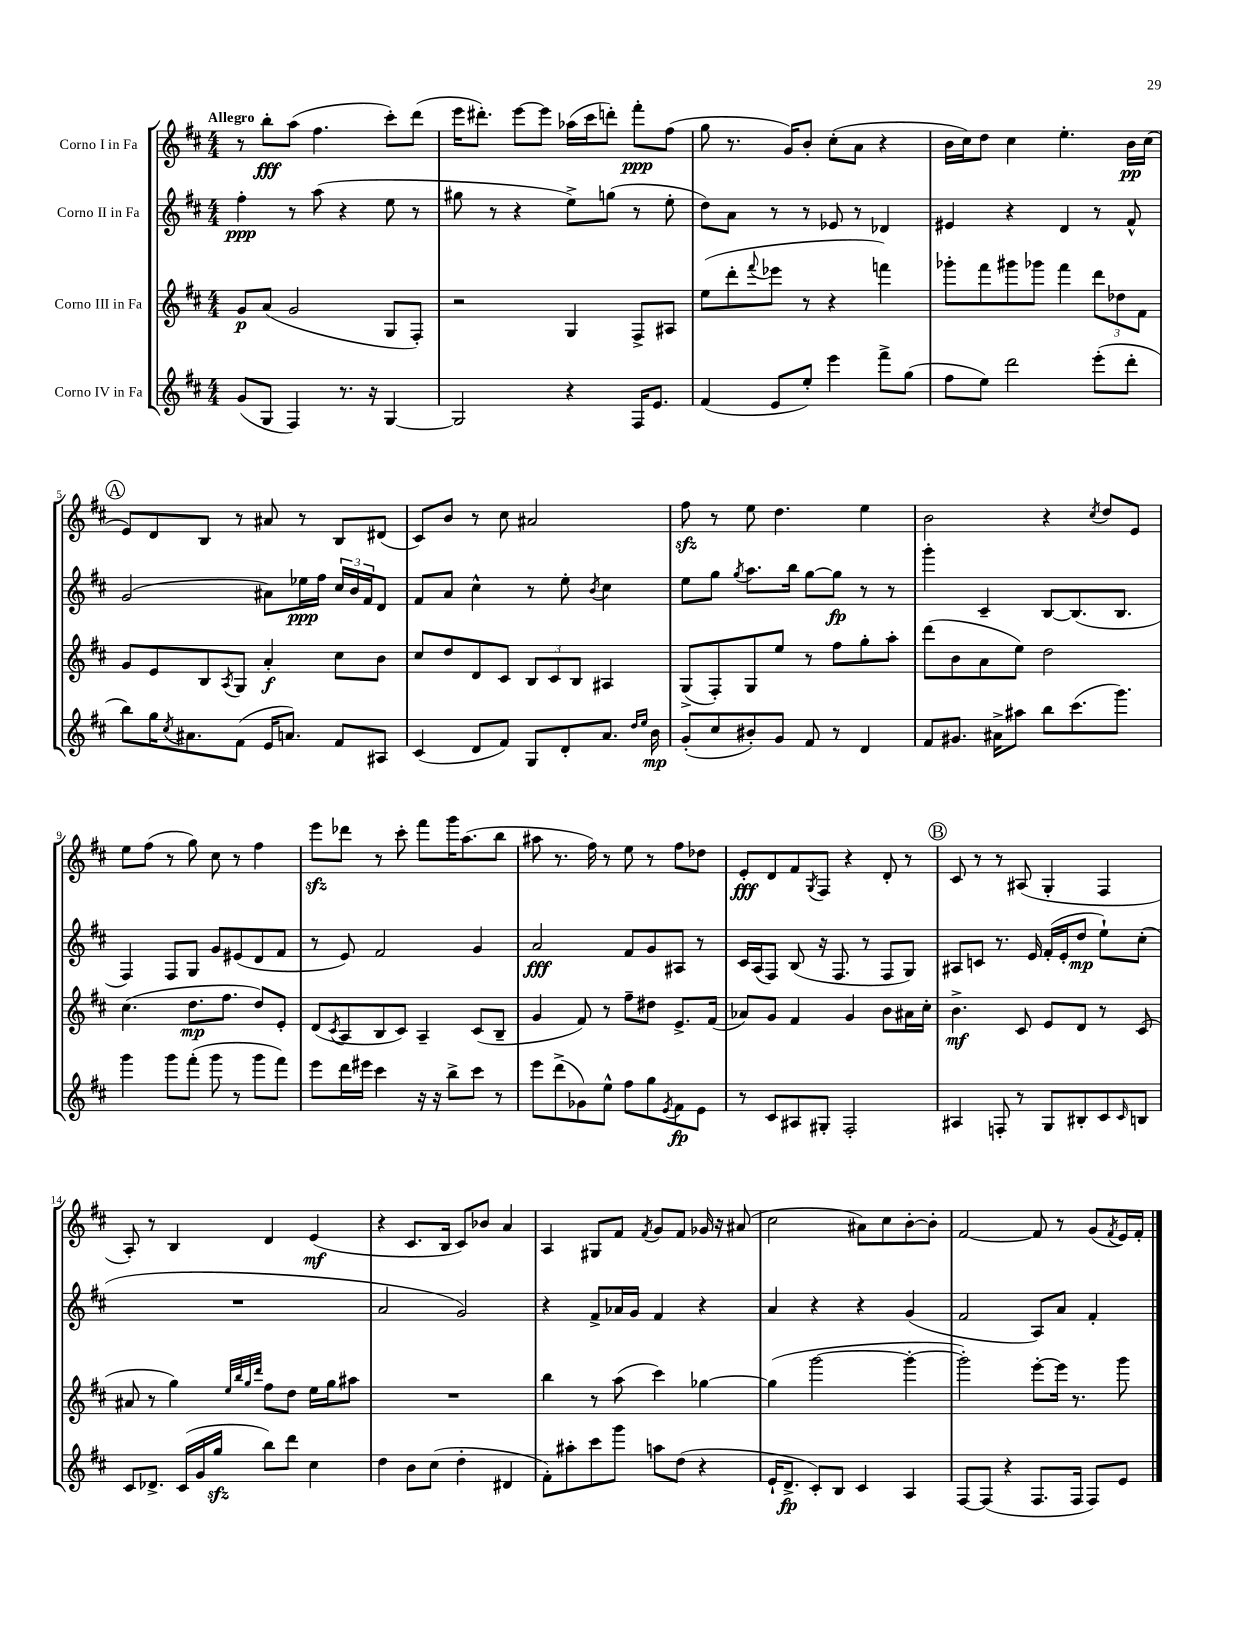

**kern	**dynam	**kern	**dynam	**kern	**dynam	**kern	**dynam
*part4	*part4	*part3	*part3	*part2	*part2	*part1	*part1
*staff4	*staff4	*staff3	*staff3	*staff2	*staff2	*staff1	*staff1
*I"Corno IV in Fa	*	*I"Corno III in Fa	*	*I"Corno II in Fa	*	*I"Corno I in Fa	*
*clefG2	*	*clefG2	*	*clefG2	*	*clefG2	*
*k[f#c#]	*	*k[f#c#]	*	*k[f#c#]	*	*k[f#c#]	*
*M4/4	*	*M4/4	*	*M4/4	*	*M4/4	*
=1	=1	=1	=1	=1	=1	=1	=1
!	!	!	!	!	!	!LO:TX:a:B:t=Allegro	!
(8g/L	.	8g/L	p	4ff#'\	ppp	8r	.
8G/J	.	(8a/J	.	.	.	8bb'\L	fff
4F#/)	.	2g/	.	8r	.	(8aa\J	.
.	.	.	.	(8aa\	.	4.ff#\	.
8.r	.	.	.	4r	.	.	.
16r	.	.	.	.	.	.	.
[4G/	.	8G/L	.	8ee\	.	8ccc#'\L)	.
.	.	8F#'/J)	.	8r	.	(8ddd\J	.
=2	=2	=2	=2	=2	=2	=2	=2
2G/]	.	2r	.	8gg#X\	.	16eee\KL	.
.	.	.	.	.	.	8.ddd#X'\J)	.
.	.	.	.	8r	.	.	.
.	.	.	.	4r	.	[8eee\L	.
.	.	.	.	.	.	8eee\J]	.
4r	.	4G/	.	8ee^\L)	.	(16aa-X\LL	.
.	.	.	.	.	.	16ccc#\J	.
.	.	.	.	(8ggn\J	.	8dddn'\J)	.
16F#/KL	.	8F#^/L	.	8r	.	8fff#'\L	ppp
8.e/J	.	.	.	.	.	.	.
.	.	8A#X/J	.	8ee'\	.	(8ff#\J	.
=3	=3	=3	=3	=3	=3	=3	=3
(4f#/	.	(8ee\L	.	8dd\L)	.	8gg\	.
.	.	8ddd'\	.	8a\J	.	8.r	.
.	.	8qqfff#/	.	.	.	.	.
8e/L	.	8eee-X\J	.	8r	.	.	.
.	.	.	.	.	.	16g/KL)	.
8ee'/J)	.	8r	.	8r	.	8b'/J	.
4eee\	.	4r	.	8e-X/	.	(8cc#'\L	.
.	.	.	.	8r	.	8a\J	.
8fff#^\L	.	4fffn\)	.	4d-X/	.	4r	.
(8gg\J	.	.	.	.	.	.	.
=4	=4	=4	=4	=4	=4	=4	=4
8ff#\L	.	8ggg-X'\L	.	4e#X/	.	16b\LL	.
.	.	.	.	.	.	16cc#\J)	.
8ee\J)	.	8fff#\	.	.	.	8dd\J	.
2ddd\	.	8ggg#X\	.	4r	.	4cc#\	.
.	.	8ggg-X\J	.	.	.	.	.
.	.	4fff#\	.	4d/	.	4.ee'\	.
(8eee'\L	.	12ddd\L	.	8r	.	.	.
.	.	12dd-X\	.	.	.	.	.
8ddd'\J	.	.	.	8f#^^/	.	16b\LL	pp
.	.	12f#\J	.	.	.	.	.
.	.	.	.	.	.	(16cc#\JJ	.
!!LO:LB:g=z
!!LO:REH:place=s1:t=A
=5	=5	=5	=5	=5	=5	=5	=5
8bb\L)	.	8g/L	.	(2g/	.	8e/L)	.
16gg\K	.	8e/	.	.	.	8d/	.
8qcc#/	.	.	.	.	.	.	.
8.a#X\	.	.	.	.	.	.	.
.	.	8B/	.	.	.	8B/J	.
.	.	8qA/	.	.	.	.	.
(8f#\J	.	8G/J	.	.	.	8r	.
16e/KL	.	4a'/	f	8a#X\L)	.	8a#X/	.
8.an/J)	.	.	.	.	.	.	.
.	.	.	.	16ee-X\L	ppp	8r	.
.	.	.	.	16ff#\JJ	.	.	.
8f#/L	.	8cc#\L	.	24cc#/LL	.	8B/L	.
.	.	.	.	24b/	.	.	.
.	.	.	.	24f#/J	.	.	.
8A#X/J	.	8b\J	.	8d/J	.	(8d#X/J	.
=6	=6	=6	=6	=6	=6	=6	=6
(4c#/	.	8cc#/L	.	8f#/L	.	8c#/L)	.
.	.	8dd/	.	8a/J	.	8b/J	.
8d/L	.	8d/	.	4cc#^^\	.	8r	.
8f#/J)	.	8c#/J	.	.	.	8cc#\	.
8G/L	.	12B/L	.	8r	.	2a#X/	.
.	.	12c#/	.	.	.	.	.
8d'/	.	.	.	8ee'\	.	.	.
.	.	12B/J	.	.	.	.	.
.	.	.	.	8qb/	.	.	.
8.a/J	.	4A#X/	.	4cc#\	.	.	.
16qqdd/LL	.	.	.	.	.	.	.
16qqee/JJ	.	.	.	.	.	.	.
16b\	mp	.	.	.	.	.	.
=7	=7	=7	=7	=7	=7	=7	=7
(8g'/L	.	(8G^/L	.	8ee\L	.	8ff#zz\	.
8cc#/	.	8F#'/)	.	8gg\J	.	8r	.
.	.	.	.	8qgg/	.	.	.
8b#X'/)	.	8G/	.	8.aa\L	.	8ee\	.
8g/J	.	8ee/J	.	.	.	4.dd\	.
.	.	.	.	16bb\Jk	.	.	.
8f#/	.	8r	.	[8gg\L	.	.	.
8r	.	8ff#\L	.	8gg\J]	fp	.	.
4d/	.	8gg'\	.	8r	.	4ee\	.
.	.	8aa'\J	.	8r	.	.	.
=8	=8	=8	=8	=8	=8	=8	=8
8f#/L	.	(8ddd\L	.	4ggg'\	.	2b\	.
8.g#X/J	.	8b\	.	.	.	.	.
.	.	8a\	.	4c#~/	.	.	.
16a#X^\KL	.	.	.	.	.	.	.
8aa#X\J	.	8ee\J)	.	.	.	.	.
8bb\L	.	2dd\	.	[8B/L	.	4r	.
(8.ccc#\	.	.	.	(8.B/]	.	.	.
.	.	.	.	.	.	8qcc#/	.
.	.	.	.	.	.	8dd/L	.
8.ggg\J)	.	.	.	8.B/J	.	.	.
.	.	.	.	.	.	8e/J	.
!!LO:LB:g=z
=9	=9	=9	=9	=9	=9	=9	=9
4ggg\	.	(4.cc#\	.	4F#/)	.	8ee\L	.
.	.	.	.	.	.	(8ff#\J	.
8ggg\L	.	.	.	8F#/L	.	8r	.
(8fff#'\J	.	8.dd\L	mp	8G/J	.	8gg\)	.
8ggg\	.	.	.	8g/L	.	8cc#\	.
.	.	8.ff#\J	.	.	.	.	.
8r	.	.	.	(8e#X/	.	8r	.
8ggg\L	.	8dd/L)	.	8d/	.	4ff#\	.
8fff#\J)	.	8e'/J	.	8f#/J	.	.	.
=10	=10	=10	=10	=10	=10	=10	=10
8eee\L	.	(8d/L	.	8r	.	8eeezz\L	.
.	.	8qc#/	.	.	.	.	.
16ddd\L	.	8A/	.	8e/)	.	8ddd-X\J	.
16eee#X\JJ	.	.	.	.	.	.	.
4ccc#\	.	8B/	.	2f#/	.	8r	.
.	.	8c#/J)	.	.	.	8ccc#'\	.
16r	.	4A~/	.	.	.	8fff#\L	.
16r	.	.	.	.	.	.	.
8bb^\L	.	.	.	.	.	16ggg\K	.
.	.	.	.	.	.	(8.aa\	.
8ccc#\J	.	(8c#/L	.	4g/	.	.	.
8r	.	8B~/J	.	.	.	8bb\J	.
=11	=11	=11	=11	=11	=11	=11	=11
8eee\L	.	4g/	.	2a/	fff	8aa#X\	.
(8ddd^\	.	.	.	.	.	8.r	.
8g-X\)	.	8f#/)	.	.	.	.	.
.	.	.	.	.	.	16ff#\)	.
8ee^^\J	.	8r	.	.	.	8r	.
8ff#\L	.	8ff#~\L	.	8f#/L	.	8ee\	.
8gg\	.	8dd#X\J	.	8g/	.	8r	.
8qe/	.	.	.	.	.	.	.
8f#\	fp	8.e^/L	.	8A#X/J	.	8ff#\L	.
8e\J	.	.	.	8r	.	8dd-X\J	.
.	.	(16f#/Jk	.	.	.	.	.
=12	=12	=12	=12	=12	=12	=12	=12
8r	.	8a-X/L)	.	16c#/LL	.	8e'/L	fff
.	.	.	.	(16A/J	.	.	.
8c#/L	.	8g/J	.	8F#/J)	.	8d/	.
8A#X/	.	4f#/	.	(8B/	.	8f#/	.
.	.	.	.	.	.	8qG/	.
8G#X'/J	.	.	.	16r	.	8F#/J	.
.	.	.	.	8.F#/	.	.	.
2F#'/	.	4g/	.	.	.	4r	.
.	.	.	.	8r	.	.	.
.	.	8b\L	.	8F#/L	.	8d'/	.
.	.	16a#X\L	.	8G/J)	.	8r	.
.	.	16cc#'\JJ	.	.	.	.	.
!!LO:REH:place=s1:t=B
=13	=13	=13	=13	=13	=13	=13	=13
4A#X/	.	4.b^\	mf	8A#X/L	.	8c#/	.
.	.	.	.	8cn/J	.	8r	.
8Fn'/	.	.	.	8.r	.	8r	.
8r	.	8c#/	.	.	.	(8A#X/	.
.	.	.	.	16e/	.	.	.
8G/L	.	8e/L	.	(16f#'/LL	.	4G'/	.
.	.	.	.	16e'/J	.	.	.
8B#X'/	.	8d/J	.	8dd/J	mp	.	.
8c#/	.	8r	.	8ee`\L)	.	4F#/	.
16qqc#/	.	.	.	.	.	.	.
8Bn/J	.	(8c#/	.	(8cc#'\J	.	.	.
!!LO:LB:g=z
=14	=14	=14	=14	=14	=14	=14	=14
8c#/L	.	8a#X/	.	1r	.	8A'/)	.
8.d-X^/J	.	8r	.	.	.	8r	.
.	.	4gg\)	.	.	.	4B/	.
(16c#/LL	.	.	.	.	.	.	.
16g/	.	.	.	.	.	.	.
16ggzz/JJ	.	.	.	.	.	.	.
.	.	32qqee/LLL	.	.	.	.	.
.	.	32qqbb/	.	.	.	.	.
.	.	32qqgg/	.	.	.	.	.
.	.	32qqddd/JJJ	.	.	.	.	.
8bb\L)	.	8ff#\L	.	.	.	4d/	.
8ddd\J	.	8dd\J	.	.	.	.	.
4cc#\	.	16ee\LL	.	.	.	(4e/	mf
.	.	16gg\J	.	.	.	.	.
.	.	8aa#X\J	.	.	.	.	.
=15	=15	=15	=15	=15	=15	=15	=15
4dd\	.	1r	.	2a/	.	4r	.
8b\L	.	.	.	.	.	8.c#/L	.
(8cc#\J	.	.	.	.	.	.	.
.	.	.	.	.	.	16B/Jk	.
4dd'\	.	.	.	2g/)	.	8c#/L)	.
.	.	.	.	.	.	8b-X/J	.
4d#X/	.	.	.	.	.	4a/	.
=16	=16	=16	=16	=16	=16	=16	=16
8f#'\L)	.	4bb\	.	4r	.	4A/	.
8aa#X'\	.	.	.	.	.	.	.
8ccc#\	.	8r	.	8f#^/L	.	8G#X/L	.
8ggg\J	.	(8aa\	.	16a-X/L	.	8f#/J	.
.	.	.	.	16g/JJ	.	.	.
.	.	.	.	.	.	8qf#/	.
8aan\L	.	4ccc#\)	.	4f#/	.	8g/L	.
(8dd\J	.	.	.	.	.	8f#/J	.
4r	.	[4gg-X\	.	4r	.	16g-X/	.
.	.	.	.	.	.	16r	.
.	.	.	.	.	.	(8a#X/	.
=17	=17	=17	=17	=17	=17	=17	=17
16e`/KL	.	(4gg-\]	.	4a/	.	2cc#\	.
8.d^/J	fp	.	.	.	.	.	.
8c#'/L)	.	[2ggg\	.	4r	.	.	.
8B/J	.	.	.	.	.	.	.
4c#/	.	.	.	4r	.	8a#X\L)	.
.	.	.	.	.	.	8cc#\	.
4A/	.	4ggg'\_	.	(4g/	.	[8b'\	.
.	.	.	.	.	.	8b'\J]	.
=18	=18	=18	=18	=18	=18	=18	=18
[8F#/L	.	2ggg'\])	.	2f#/	.	[2f#/	.
(8F#/J]	.	.	.	.	.	.	.
4r	.	.	.	.	.	.	.
8.F#/L	.	[8eee'\L	.	8A/L)	.	8f#/]	.
.	.	16eee\Jk]	.	8a/J	.	8r	.
16F#/Jk	.	8.r	.	.	.	.	.
8F#/L)	.	.	.	4f#'/	.	(8g/L	.
.	.	.	.	.	.	8qf#/	.
8e/J	.	8ggg\	.	.	.	16e/L)	.
.	.	.	.	.	.	16f#'/JJ	.
==	==	==	==	==	==	==	==
*-	*-	*-	*-	*-	*-	*-	*-
